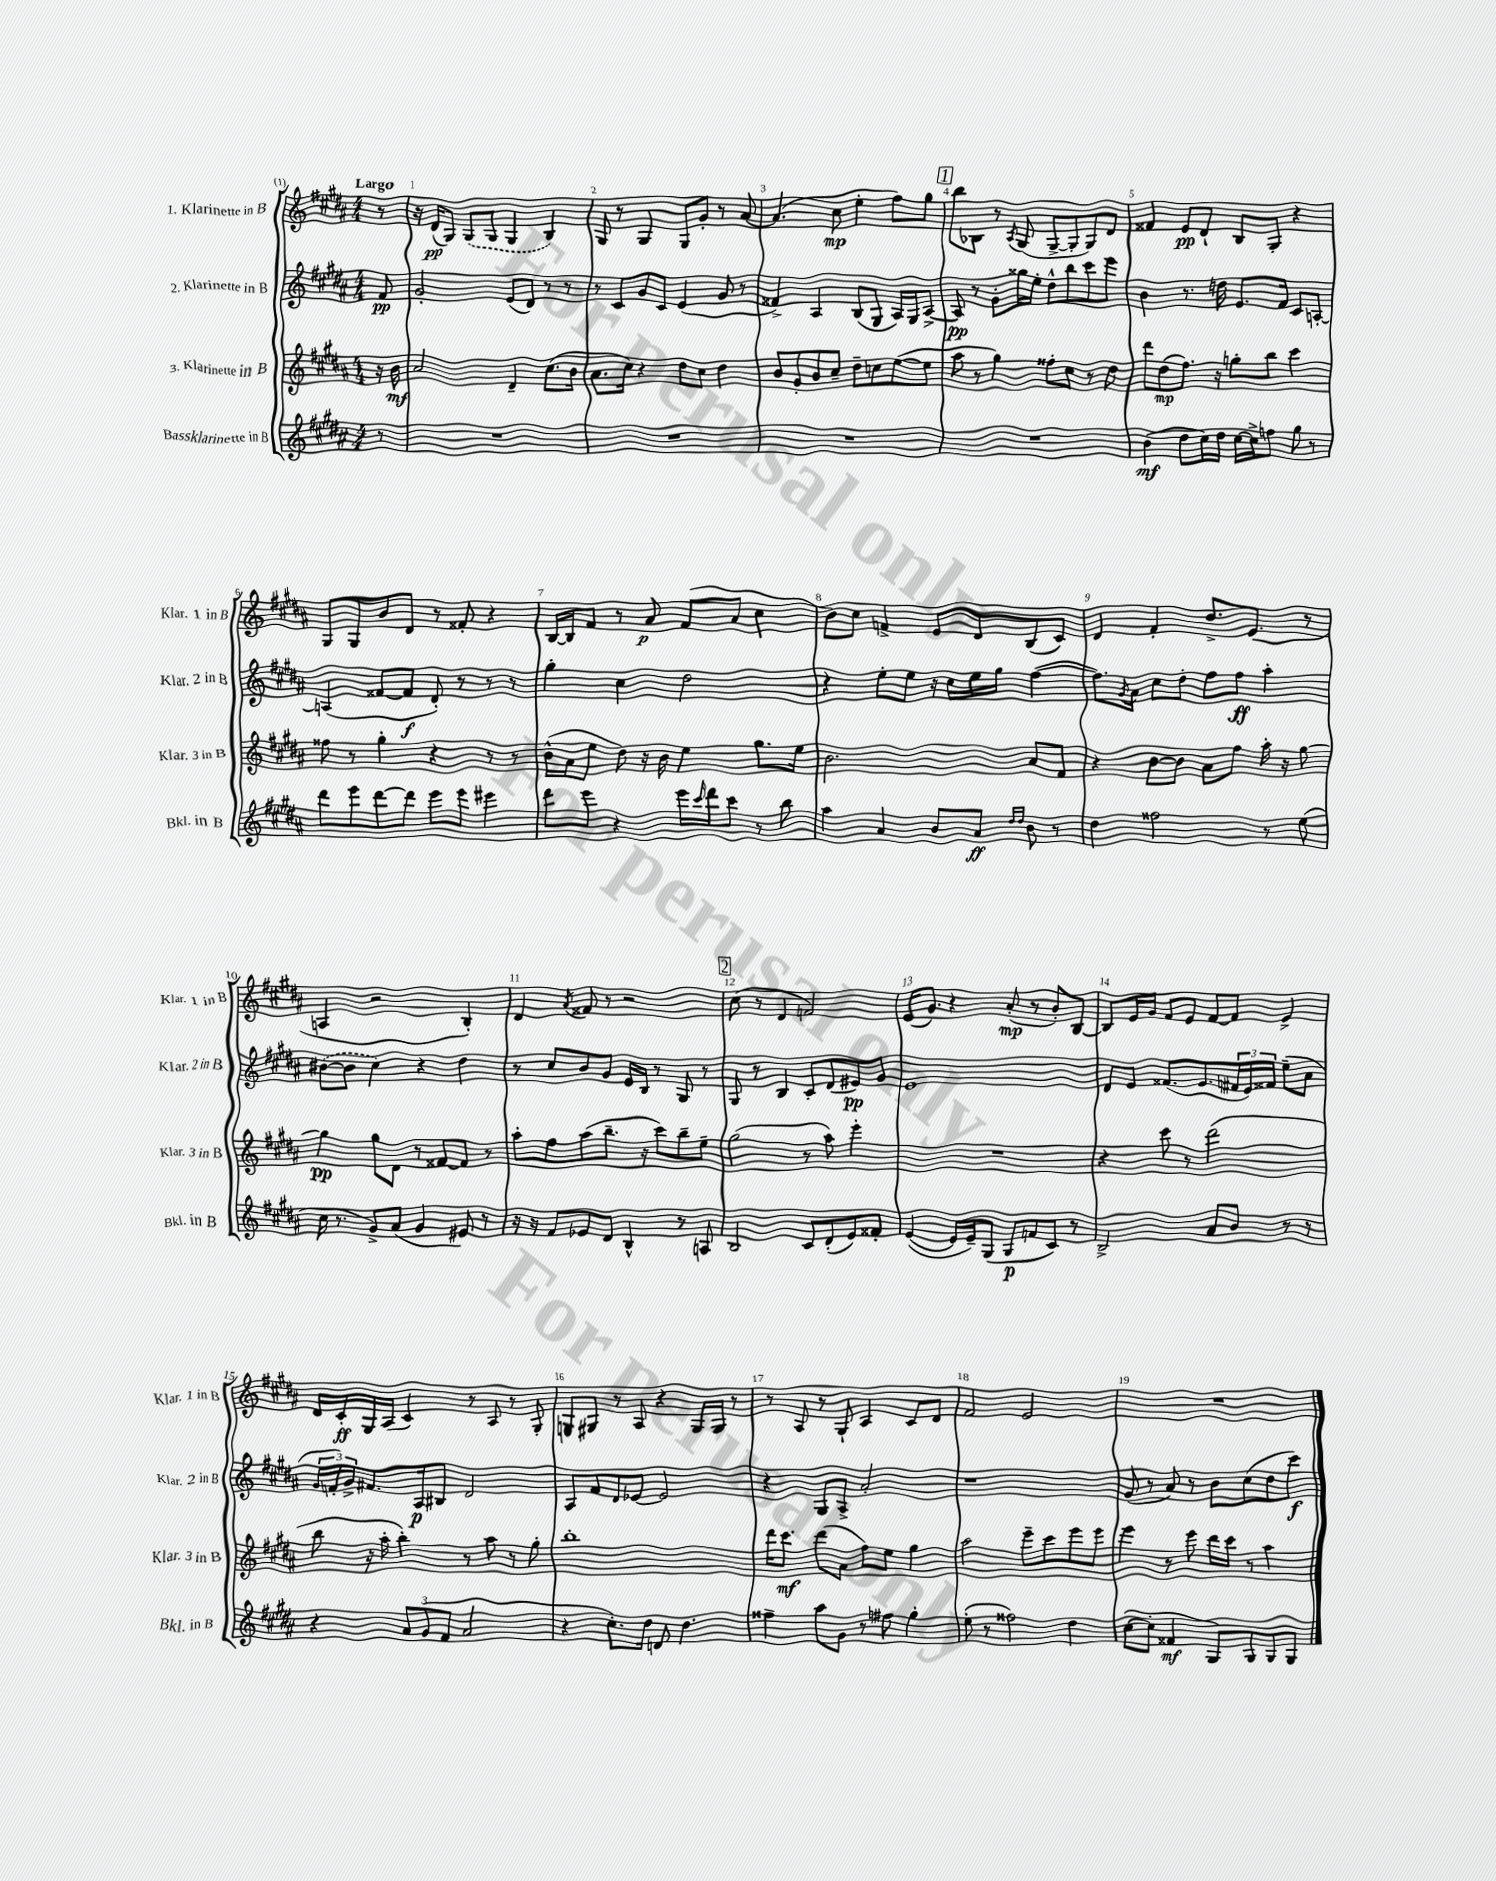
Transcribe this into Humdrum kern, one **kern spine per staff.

**kern	**dynam	**kern	**dynam	**kern	**dynam	**kern	**dynam
*part4	*part4	*part3	*part3	*part2	*part2	*part1	*part1
*staff4	*staff4	*staff3	*staff3	*staff2	*staff2	*staff1	*staff1
*I"Bassklarinette in B	*	*I"3. Klarinette in B	*	*I"2. Klarinette in B	*	*I"1. Klarinette in B	*
*I'Bkl. in B	*	*I'Klar. 3 in B	*	*I'Klar. 2 in B	*	*I'Klar. 1 in B	*
*clefG2	*	*clefG2	*	*clefG2	*	*clefG2	*
*k[f#c#g#d#a#]	*	*k[f#c#g#d#a#]	*	*k[f#c#g#d#a#]	*	*k[f#c#g#d#a#]	*
*M4/4	*	*M4/4	*	*M4/4	*	*M4/4	*
=	=	=	=	=	=	=	=
!	!	!	!	!	!	!LO:TX:a:B:t=Largo	!
8r	.	16r	.	8f#/	pp	8r	.
.	.	16b\	mf	.	.	.	.
=1	=1	=1	=1	=1	=1	=1	=1
1r	.	2a#/	.	2g#'/	.	16r	.
.	.	.	.	.	.	(16d#/KL	pp
.	.	.	.	.	.	8G#/J)	.
.	.	.	.	.	.	(8G#/L	.
.	.	.	.	.	.	8G#/J	.
.	.	4d#~/	.	(8e/L	.	4G#/	.
.	.	.	.	8d#/J)	.	.	.
.	.	(8.cc#\L	.	8r	.	4B/)	.
.	.	.	.	8r	.	.	.
.	.	16b\Jk	.	.	.	.	.
=2	=2	=2	=2	=2	=2	=2	=2
1r	.	8.a#\L	.	8r	.	8G#/	.
.	.	.	.	8c#/L	.	8r	.
.	.	16cc#\Jk)	.	.	.	.	.
.	.	4r	.	8g#/	.	4G#/	.
.	.	.	.	8c#/J	.	.	.
.	.	8dd#\L	.	(4e/	.	8G#/L	.
.	.	8cc#\J	.	.	.	8g#'/J	.
.	.	4dd#\	.	8g#/	.	8r	.
.	.	.	.	8r	.	[8a#/	.
=3	=3	=3	=3	=3	=3	=3	=3
1r	.	8b/L	.	4f##X^/)	.	(4.a#/]	.
.	.	8g#'/	.	.	.	.	.
.	.	8b/	.	4A#/	.	.	.
.	.	8cc#~/J	.	.	.	8cc#\	mp
.	.	8dd#~\L	.	(8B/L	.	4ee'\	.
.	.	8ccn\	.	8G#/J	.	.	.
.	.	([8ee\	.	16A#/LL)	.	8ff#\L)	.
.	.	.	.	16G#/J	.	.	.
.	.	8ee\J]	.	[8A#^/J	.	8gg#\J	.
!!LO:REH:place=s1:t=1
=4	=4	=4	=4	=4	=4	=4	=4
1r	.	8aa#\	.	8A#/]	pp	8bb\L	.
.	.	8r	.	8r	.	8B-X\J	.
.	.	4gg#\)	.	8g#'\L	.	8r	.
.	.	.	.	.	.	8qA#/	.
.	.	.	.	16gg##X\L	.	(8G#/	.
.	.	.	.	16ee'\JJ	.	.	.
.	.	8ff##X'\L	.	8dd#^^\L	.	[8G#^/L	.
.	.	8cc#\J	.	8bb\	.	8G#'/]	.
.	.	8r	.	8ccc#\	.	8G#/)	.
.	.	8dd#\	.	8eee\J	.	8d#/J	.
=5	=5	=5	=5	=5	=5	=5	=5
(4b\	mf	8ddd#\L	.	4b\	.	4f##X/	.
.	.	(8dd#\	mp	.	.	.	.
8dd#\L	.	8.ff#\J)	.	8.r	.	8e/L	pp
16cc#\L)	.	.	.	.	.	8d#`/J	.
16dd#\JJ	.	16r	.	16ddn\	.	.	.
[16cc#\LL	.	8ggn'\L	.	8.e/L	.	8B/L	.
16cc#^\J]	.	.	.	.	.	.	.
8ffn\J	.	8bb\J	.	.	.	8G#'/J	.
.	.	.	.	16f#/Jk	.	.	.
8gg#\	.	4ccc#\	.	8c#/L	.	4r	.
8r	.	.	.	[8An'/J	.	.	.
!!LO:LB:g=z
=6	=6	=6	=6	=6	=6	=6	=6
8ddd#\L	.	8ff##X\	.	(4An/]	.	8G#/L	.
8eee\	.	8r	.	.	.	8G#/	.
[8ddd#\	.	4gg#'\	.	[8f##X/L	.	8b/	.
8ddd#\J]	.	.	.	8f##/J]	f	8d#/J	.
8eee\L	.	4r	.	8d#'/)	.	8r	.
8eee\J	.	.	.	8r	.	8f##X'/	.
4eee#X\	.	8r	.	8r	.	4r	.
.	.	8r	.	8r	.	.	.
=7	=7	=7	=7	=7	=7	=7	=7
8ddd#\L	.	(16b^^\LL	.	4gg#'\	.	[16B/LL	.
.	.	16a#\J	.	.	.	16B/J]	.
8eee\J	.	8ee\J	.	.	.	8f#/J	.
4r	.	8dd#\)	.	4cc#\	.	8r	.
.	.	16r	.	.	.	8a#/	p
.	.	16b\	.	.	.	.	.
16eee\LL	.	4ee\	.	2dd#\	.	(8f#/L	.
16qqccc#/	.	.	.	.	.	.	.
16ddd#\J	.	.	.	.	.	.	.
8ccc#\J	.	.	.	.	.	8a#/J	.
8r	.	8.gg#\L	.	.	.	4cc#\	.
8bb\	.	.	.	.	.	.	.
.	.	16ee\Jk	.	.	.	.	.
=8	=8	=8	=8	=8	=8	=8	=8
4aa#\	.	2.b\	.	4r	.	8b\L)	.
.	.	.	.	.	.	8cc#\J	.
4a#/	.	.	.	8ee'\L	.	4fn^/	.
.	.	.	.	8ee\J	.	.	.
8b/L	.	.	.	16r	.	8e/L	.
.	.	.	.	16cc#\LL	.	.	.
8a#/J	ff	.	.	16ee\	.	8d#/	.
.	.	.	.	16gg#\JJ	.	.	.
16qqdd#/LL	.	.	.	.	.	.	.
16qqdd#/JJ	.	.	.	.	.	.	.
8b\	.	8a#/L	.	([4ff#\	.	(8B/	.
8r	.	8f#/J	.	.	.	8c#/J)	.
=9	=9	=9	=9	=9	=9	=9	=9
4dd#\	.	4r	.	8.ff#\L])	.	4d#/	.
.	.	.	.	8qg#/	.	.	.
.	.	.	.	16a#\Jk	.	.	.
2ff##X\	.	[8b\L	.	8cc#\L	.	4f#'/	.
.	.	8b\J]	.	8dd#'\J	.	.	.
.	.	8a#\L	.	8ff#\L	.	8.dd#^/L	.
.	.	8ff#\J	.	8ff#\J	ff	.	.
.	.	.	.	.	.	(8.e/J	.
8r	.	16aa#'\	.	4aa#'\	.	.	.
.	.	16r	.	.	.	.	.
(8ee\	.	[8gg#\	.	.	.	8r	.
!!LO:LB:g=z
=10	=10	=10	=10	=10	=10	=10	=10
16cc#\	.	4gg#\]	pp	([8b#X\L	.	4An/	.
8.r	.	.	.	.	.	.	.
.	.	.	.	8b#\J]	.	.	.
8g#^/L)	.	8gg#\L	.	4cc#\)	.	2r	.
(8a#/J	.	8d#\J	.	.	.	.	.
4g#/	.	8r	.	4r	.	.	.
.	.	[8f##X/L	.	.	.	.	.
8e#X/)	.	8f##/J]	.	4dd#\	.	4B'/)	.
8r	.	8r	.	.	.	.	.
=11	=11	=11	=11	=11	=11	=11	=11
16r	.	8aa#'\L	.	8r	.	4d#/	.
16r	.	.	.	.	.	.	.
8f#/L	.	8ff#\	.	8cc#/L	.	.	.
.	.	.	.	.	.	8qa#/	.
8e-X/	.	(8aa#\	.	8b/	.	8f##X/	.
8d#/J	.	8.bb~\J	.	8g#/J	.	8r	.
4B^^/	.	.	.	16e/LL	.	2r	.
.	.	16r	.	16B/JJ	.	.	.
.	.	8ccc#\L)	.	8r	.	.	.
8r	.	8bb~\	.	8G#/	.	.	.
8An/	.	8ee~\J	.	8r	.	.	.
!!LO:REH:place=s1:t=2
=12	=12	=12	=12	=12	=12	=12	=12
2B/	.	(2gg#\	.	8G#/	.	(8cc#\	.
.	.	.	.	8r	.	8r	.
.	.	.	.	4B/	.	4d#/	.
8c#/L	.	8r	.	8c#'/L	.	2fn/)	.
(8d#'/	.	8aa#\)	.	(8d#/	.	.	.
8e/)	.	4eee'\	.	8e#X/)	pp	.	.
8f##X'/J	.	.	.	8g#/J	.	.	.
=13	=13	=13	=13	=13	=13	=13	=13
([4e/	.	1r	.	1e	.	(16e/KL	.
.	.	.	.	.	.	8.g#/J)	.
16e/LL]	.	.	.	.	.	4r	.
16e~/J)	.	.	.	.	.	.	.
(8G#/J	.	.	.	.	.	.	.
8G#/L	p	.	.	.	.	(8a#'/	mp
8fn/	.	.	.	.	.	8r	.
8c#/J)	.	.	.	.	.	8b'/L)	.
8r	.	.	.	.	.	[8B/J	.
=14	=14	=14	=14	=14	=14	=14	=14
2B^/	.	4r	.	8d#/L	.	8B/L]	.
.	.	.	.	8e/J	.	16e/L	.
.	.	.	.	.	.	16g#/JJ	.
.	.	8ccc#\	.	(8.f##X/L	.	8f#/L	.
.	.	8r	.	.	.	8e/J	.
.	.	.	.	8.e/	.	.	.
8a#/L	.	(2ddd#\	.	.	.	[8f#/L	.
8b/J	.	.	.	24f#X/L	.	8f#/J]	.
.	.	.	.	24e/)	.	.	.
.	.	.	.	24f##X/JJ	.	.	.
8r	.	.	.	(8ee~\L	.	4e^/	.
8r	.	.	.	8a#\J	.	.	.
!!LO:LB:g=z
=15	=15	=15	=15	=15	=15	=15	=15
4r	.	8bb\	.	24g#/LL	.	16d#/LL	.
.	.	.	.	24fn'/)	.	.	.
.	.	.	.	.	.	16c#'/	ff
.	.	.	.	24g#^/J	.	.	.
.	.	16r	.	8.f#X/	.	16G#/	.
.	.	16aa#'\	.	.	.	(16A#/JJ	.
12a#/L	.	4bb'\)	.	.	.	4c#/)	.
.	.	.	.	16A#/k	p	.	.
(12g#/	.	.	.	.	.	.	.
.	.	.	.	8B#X/J	.	.	.
12f#/J	.	.	.	.	.	.	.
2a#/	.	8r	.	2d#/	.	8r	.
.	.	8aa#\	.	.	.	8A#/	.
.	.	8r	.	.	.	8r	.
.	.	8gg#'\	.	.	.	8G#'/	.
=16	=16	=16	=16	=16	=16	=16	=16
4r	.	1bb'	.	8A#/L	.	8Gn/L	.
.	.	.	.	8f#/	.	8G#X/J	.
8.cc#'\L)	.	.	.	8d#/	.	8r	.
.	.	.	.	[8e-X/J	.	8A#/	.
16dd#\Jk	.	.	.	.	.	.	.
8dn/	.	.	.	2e-/]	.	4r	.
4.dd#\	.	.	.	.	.	.	.
.	.	.	.	.	.	16G#/LL	.
.	.	.	.	.	.	16G#/JJ	.
.	.	.	.	.	.	8r	.
=17	=17	=17	=17	=17	=17	=17	=17
4ff##X~\	.	16ddd#\KL	.	4r	.	8r	.
.	.	8.ccc#\J	mf	.	.	.	.
.	.	.	.	.	.	8A#/	.
8aa#\L	.	(8ddd#\L	.	8G#/L	.	8r	.
8g#\J	.	8a#\J	.	8A#^/J	.	8G#`/	.
8r	.	8ff#\L)	.	2a#'/	.	4A#/	.
8ff#X\	.	8ee\J	.	.	.	.	.
4gg#'\	.	4gg#\	.	.	.	8c#/L	.
.	.	.	.	.	.	8d#/J	.
=18	=18	=18	=18	=18	=18	=18	=18
(8ee'\	.	2aa#\	.	1r	.	2f#/	.
8r	.	.	.	.	.	.	.
2ff##X\)	.	.	.	.	.	.	.
.	.	8eee~\L	.	.	.	2e/	.
.	.	8ccc#\	.	.	.	.	.
4dd#\	.	8eee\	.	.	.	.	.
.	.	8eee\J	.	.	.	.	.
=19	=19	=19	=19	=19	=19	=19	=19
([8cc#\L	.	4eee\	.	(8g#/	.	1r	.
8cc#'\J]	.	.	.	8r	.	.	.
4f##X/	mf	8r	.	8a#/)	.	.	.
.	.	8eee\	.	8r	.	.	.
8G#/L)	.	16ddd#\LL	.	8b\L	.	.	.
.	.	16ccc#\JJ	.	.	.	.	.
8G#/	.	8r	.	(8cc#\	.	.	.
8G#/	.	4aa#\	.	8dd#\	.	.	.
8G#/J	.	.	.	8ccc#\J)	f	.	.
==	==	==	==	==	==	==	==
*-	*-	*-	*-	*-	*-	*-	*-
